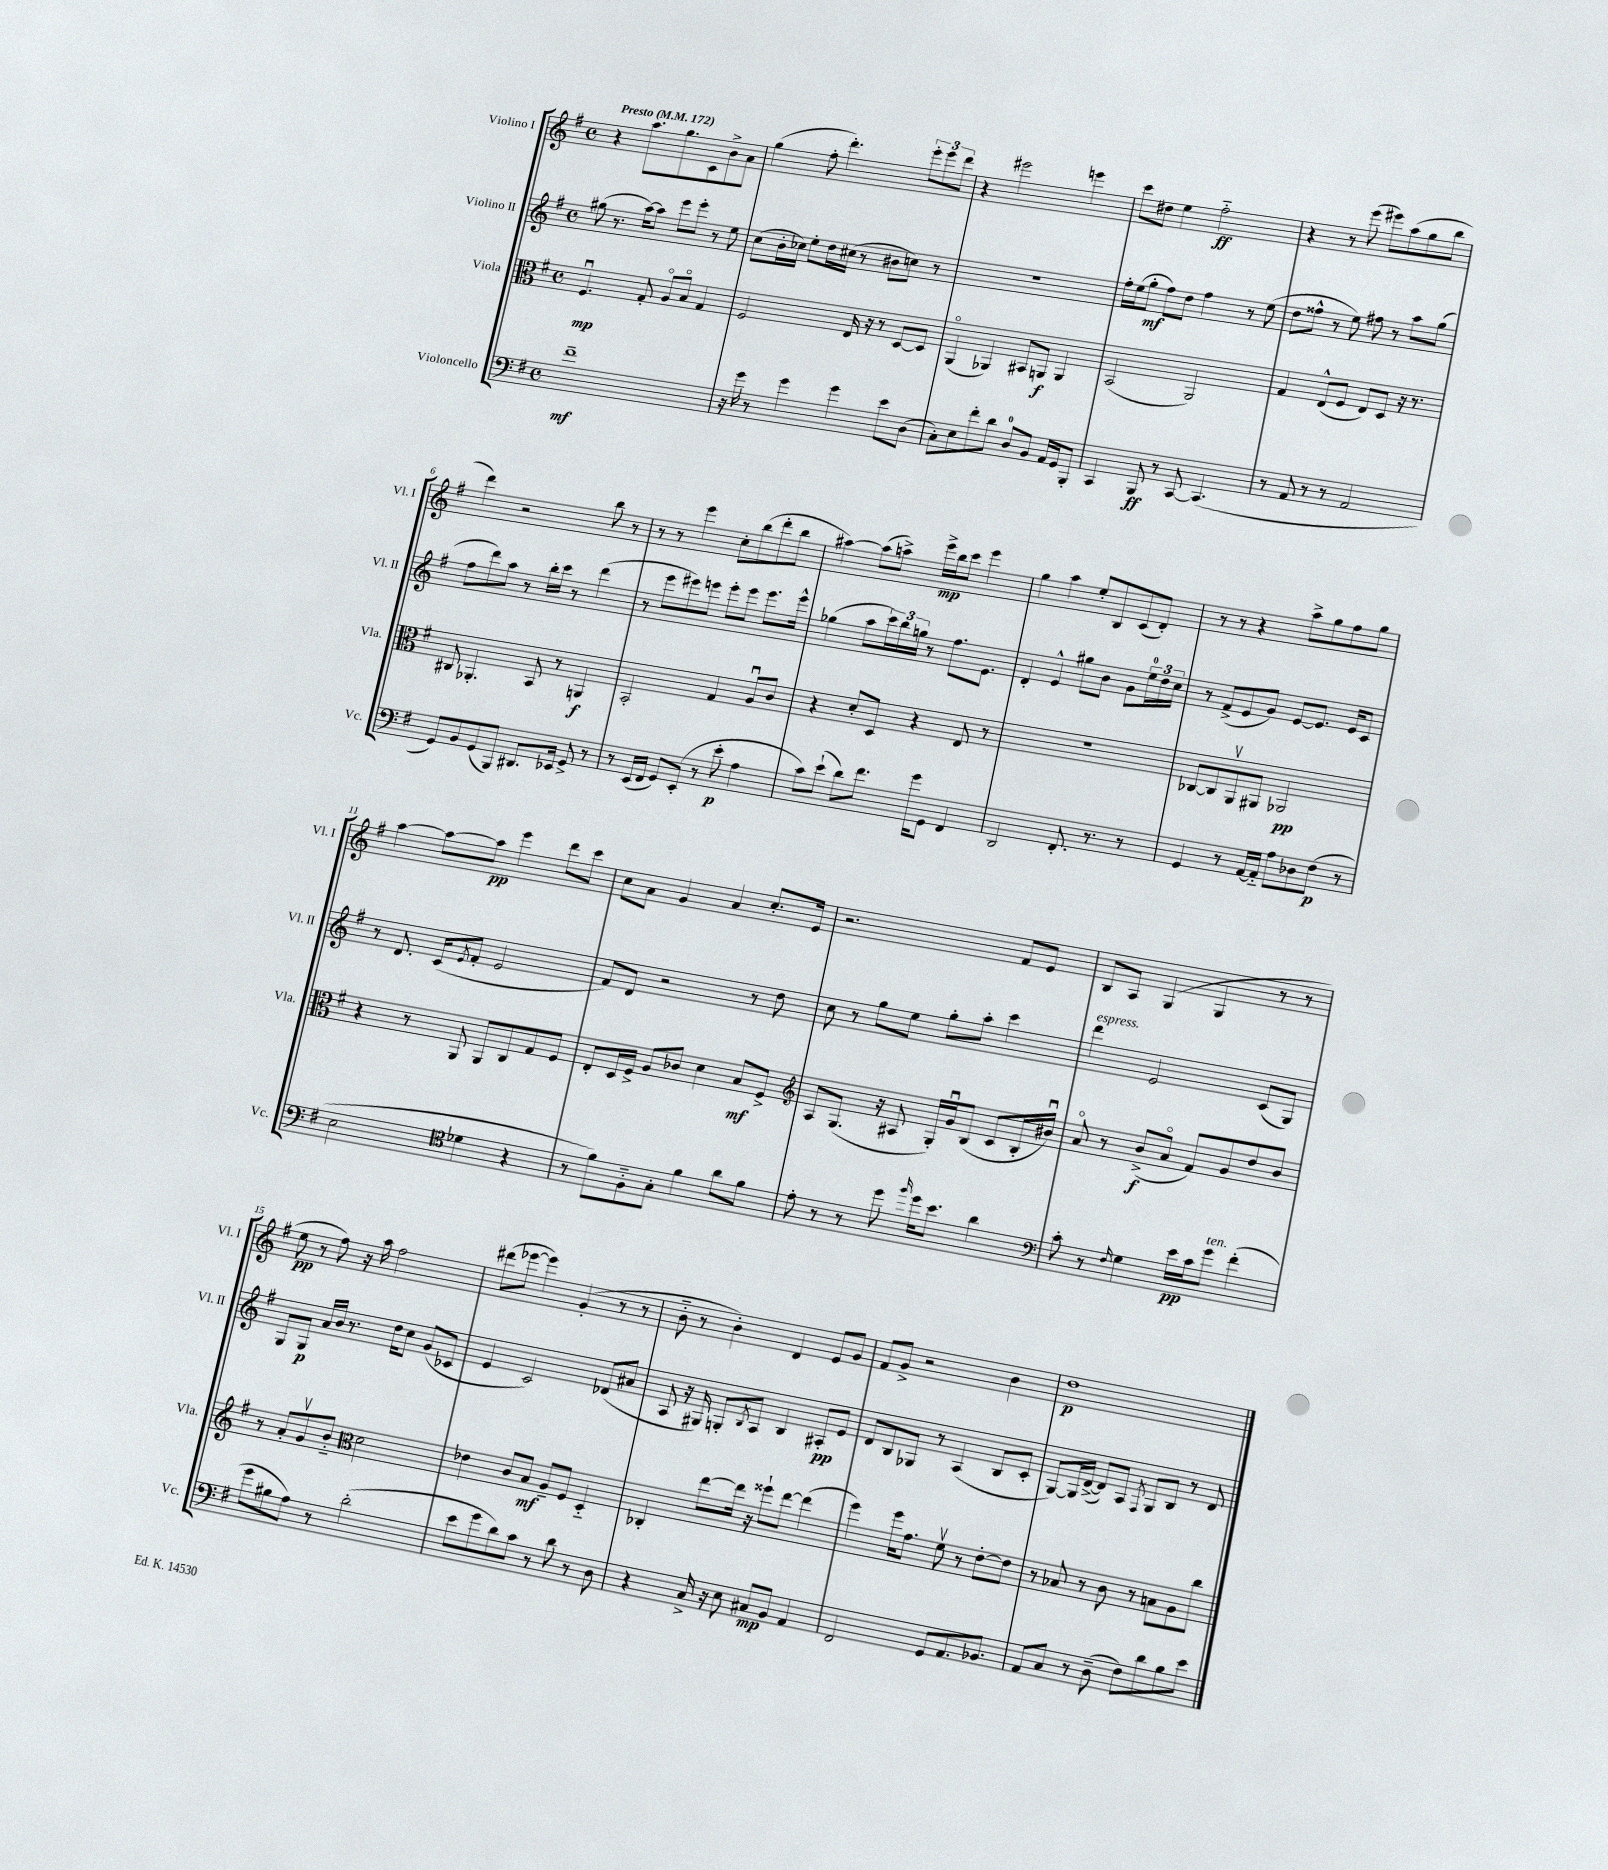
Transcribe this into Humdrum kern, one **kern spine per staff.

**kern	**dynam	**kern	**dynam	**kern	**dynam	**kern	**dynam
*part4	*part4	*part3	*part3	*part2	*part2	*part1	*part1
*staff4	*staff4	*staff3	*staff3	*staff2	*staff2	*staff1	*staff1
*I"Violoncello	*	*I"Viola	*	*I"Violino II	*	*I"Violino I	*
*I'Vc.	*	*I'Vla.	*	*I'Vl. II	*	*I'Vl. I	*
*clefF4	*	*clefC3	*	*clefG2	*	*clefG2	*
*k[f#]	*	*k[f#]	*	*k[f#]	*	*k[f#]	*
*M4/4	*	*M4/4	*	*M4/4	*	*M4/4	*
*met(c)	*	*met(c)	*	*met(c)	*	*met(c)	*
*MM172	*	*MM172	*	*MM172	*	*MM172	*
=1	=1	=1	=1	=1	=1	=1	=1
!	!	!	!	!	!	!LO:TX:a:B:t=Presto	!
1f#~	mf	4.F#u/	mp	(8gg#X\	.	4r	.
.	.	.	.	8.r	.	.	.
.	.	.	.	.	.	8.aa\L	.
.	.	.	.	[16aa\KL)	.	.	.
.	.	8G'/	.	8aa\J]	.	.	.
.	.	.	.	.	.	8.gg\	.
.	.	8A/L	.	8eee\L	.	.	.
.	.	8B/J	.	8eee'\J	.	8c\	.
.	.	4G/	.	8r	.	8b^\	.
.	.	.	.	8ee\	.	8a\J	.
=2	=2	=2	=2	=2	=2	=2	=2
16r	.	2F#/	.	(8cc\L	.	(4gg\	.
16g\	.	.	.	.	.	.	.
8r	.	.	.	16b'\L	.	.	.
.	.	.	.	16cc-X\JJ)	.	.	.
4g\	.	.	.	8ee'\L	.	8ff#'\	.
.	.	.	.	16dd\L	.	4.ddd'\)	.
.	.	.	.	(16cc#X\JJ	.	.	.
4g\	.	16E/	.	8r	.	.	.
.	.	16r	.	.	.	.	.
.	.	8r	.	8b#X\L	.	.	.
8e\L	.	[8D/L	.	8ccn\J)	.	12eee'\L	.
.	.	.	.	.	.	12eee\	.
(8D\J	.	8D/J]	.	8r	.	.	.
.	.	.	.	.	.	12ddd\J	.
=3	=3	=3	=3	=3	=3	=3	=3
8C'\L)	.	(4AA/	.	1r	.	4r	.
8E\	.	.	.	.	.	.	.
8f#'\	.	4AA-X/)	.	.	.	2eee#X\	.
8d\J	.	.	.	.	.	.	.
8D/L	.	8BB#X/L	.	.	.	.	.
8BB/J	.	8AAn/J	f	.	.	.	.
16AA/LL	.	4AA/	.	.	.	4eeen\	.
16GG/J	.	.	.	.	.	.	.
8BBB'/J	.	.	.	.	.	.	.
=4	=4	=4	=4	=4	=4	=4	=4
4CC/	.	(2BB/	.	16ff#'\LL	.	8ccc\L	.
.	.	.	.	(16ee\J	.	.	.
.	.	.	.	8gg'\J	mf	8dd#X\J	.
8BBB/	ff	.	.	8ff#\L)	.	4ee\	.
8r	.	.	.	8dd\J	.	.	.
[8CC/	.	2AA/)	.	4ff#\	.	2ff#\	ff
(4.CC/]	.	.	.	.	.	.	.
.	.	.	.	8r	.	.	.
.	.	.	.	(8ee\	.	.	.
=5	=5	=5	=5	=5	=5	=5	=5
8r	.	4G/	.	8dd\L	.	4r	.
8AA/	.	.	.	8ff##X^^\J	.	.	.
8r	.	(8E^^/L	.	8r	.	8r	.
8r	.	8F#/J	.	8ee\)	.	(8eee\	.
2AA/	.	8E/L)	.	8ff#X\	.	8eee#X\L)	.
.	.	8D/J	.	8r	.	(8aa\	.
.	.	16r	.	8aa\L	.	8gg\	.
.	.	8.r	.	.	.	.	.
.	.	.	.	(8gg\J	.	8bb\J	.
!!LO:LB:g=z
=6	=6	=6	=6	=6	=6	=6	=6
8GG/L)	.	8C#X/	.	8ff#\L	.	4ddd\)	.
8BB/	.	4.AA-X'/	.	8ddd\)	.	.	.
(8GG/	.	.	.	8aa\J	.	2r	.
8BBB/J)	.	.	.	8r	.	.	.
8.DD#X/L	.	8BB/	.	16bb'\LL	.	.	.
.	.	.	.	16ccc\JJ	.	.	.
.	.	8r	.	8r	.	.	.
16EE-X/Jk	.	.	.	.	.	.	.
8GG^/	.	4AAn/	f	(4ddd\	.	8bb\	.
8r	.	.	.	.	.	8r	.
=7	=7	=7	=7	=7	=7	=7	=7
8r	.	2BB'/	.	8r	.	8r	.
(16EE/LL	.	.	.	8eee\L	.	8r	.
16FF#/JJ	.	.	.	.	.	.	.
8GG/L)	.	.	.	8eee#X\)	.	4eee\	.
(8EE'/J	.	.	.	8eeen\J	.	.	.
8r	.	4G/	.	8eee'\L	.	8cc'\L	.
8e'\	p	.	.	8eee\J	.	(8bb\	.
4A\	.	8Au/L	.	8.eee\L	.	8ddd'\	.
.	.	8c/J	.	.	.	8bb\J	.
.	.	.	.	16eee^^\Jk	.	.	.
=8	=8	=8	=8	=8	=8	=8	=8
8c\L)	.	4r	.	(4gg-X\	.	[4aa#X\)	.
(8e`\J	.	.	.	.	.	.	.
8d\L)	.	8d'/L	.	8aa\L	.	(8aa#\L]	.
8.f#\J	.	8D/J	.	24ccc\L)	.	8aan^\J)	.
.	.	.	.	24bb\	.	.	.
.	.	.	.	24ggn\JJ	.	.	.
.	.	4r	.	8r	.	16eee^\LL	mp
16g\KL	.	.	.	.	.	16bb\J	.
8GG\J	.	.	.	8.ff#\L	.	8ccc\J	.
4FF#/	.	8E/	.	.	.	4eee\	.
.	.	.	.	8.e\J	.	.	.
.	.	8r	.	.	.	.	.
=9	=9	=9	=9	=9	=9	=9	=9
2DD/	.	1r	.	4d'/	.	4gg\	.
.	.	.	.	4e^^/	.	4aa\	.
8.FF#'/	.	.	.	8gg#X\L	.	8ee'/L	.
.	.	.	.	8b\J	.	8B/	.
8.r	.	.	.	.	.	.	.
.	.	.	.	8g\L	.	(8c/	.
8r	.	.	.	24ee\L	.	8d'/J)	.
.	.	.	.	24dd\	.	.	.
.	.	.	.	24cc\JJ	.	.	.
=10	=10	=10	=10	=10	=10	=10	=10
4GG/	.	[8C-X/L	.	8r	.	8r	.
.	.	8C-/]	.	(8f#^/L	.	8r	.
8r	.	8AAv/	.	8e/	.	4r	.
[16AA/LL	.	8AA#X/J	.	8g/J)	.	.	.
16AA/JJ]	.	.	.	.	.	.	.
8A\L	.	2AA-X/	pp	[8e/L	.	8aa^\L	.
8D-X\	.	.	.	8.e/J]	.	8gg\	.
(8F#\J	p	.	.	.	.	8ff#\	.
.	.	.	.	16e/KL	.	.	.
8r	.	.	.	8c/J	.	8gg\J	.
!!LO:LB:g=z
=11	=11	=11	=11	=11	=11	=11	=11
2E\	.	4r	.	8r	.	[4aa\	.
.	.	.	.	8.d/	.	.	.
.	.	8r	.	.	.	8aa\L_	.
.	.	.	.	(16c/KL	.	.	.
.	.	.	.	8qe/	.	.	.
.	.	8AA/	.	8f#'/J	.	8aa\J]	pp
*clefC4	*	*	*	*	*	*	*
4d-X\	.	8AA/L	.	2e/	.	4eee\	.
.	.	8C/	.	.	.	.	.
4r	.	8G/	.	.	.	8ddd\L	.
.	.	8F#/J	.	.	.	8ccc\J	.
=12	=12	=12	=12	=12	=12	=12	=12
8r	.	8E'/L	.	8f#/L)	.	8cc\L	.
8f#\L)	.	16D/L	.	8d/J	.	8a\J	.
.	.	16F#^/JJ	.	.	.	.	.
8F#\	.	8A/L	.	2r	.	4g/	.
8G'\J	.	8c-X/J	.	.	.	.	.
4f#\	.	4d\	.	.	.	4a/	.
8a\L	.	8B/L	mf	8r	.	8.cc'/L	.
8f#\J	.	8F#^/J	.	8dd\	.	.	.
.	.	.	.	.	.	16e/Jk	.
=13	=13	=13	=13	=13	=13	=13	=13
*	*	*clefG2	*	*	*	*	*
8e'\	.	8A/L	.	8cc\	.	2.r	.
8r	.	(8.G/J	.	8r	.	.	.
8r	.	.	.	8gg\L	.	.	.
.	.	16r	.	.	.	.	.
8dd\	.	8A#X/	.	8ee\J	.	.	.
16qqff#/	.	.	.	.	.	.	.
16dd\KL	.	16G'/LL)	.	8gg'\L	.	.	.
8.b\J	.	16gu/J	.	.	.	.	.
.	.	(8B/J	.	8aa'\J	.	.	.
4a\	.	8c/L	.	4ccc\	.	8f#/L	.
.	.	16B'/L	.	.	.	8e/J	.
.	.	16b#Xu/JJ)	.	.	.	.	.
=14	=14	=14	=14	=14	=14	=14	=14
*clefF4	*	*	*	*	*	*	*
!	!	!	!	!LO:TX:a:i:t=espress.	!	!	!
8c'\	.	8a/	.	4ddd\	.	8B/L	.
8r	.	8r	.	.	.	8A/J	.
16qqF#/	.	.	.	.	.	.	.
4G\	.	(8b^/L	f	2e/	.	(4G/	.
.	.	8a/J	.	.	.	.	.
16e\LL	pp	8f#/L)	.	.	.	4G/	.
16c\J	.	.	.	.	.	.	.
!LO:TX:a:i:t=ten.	!	!	!	!	!	!	!
8g\J	.	8g/	.	.	.	.	.
(4f#'\	.	8dd/	.	(8c/L	.	8r	.
.	.	8b/J	.	8G/J)	.	8r	.
!!LO:LB:g=z
=15	=15	=15	=15	=15	=15	=15	=15
8g\L	.	8r	.	8G/L	.	8ee\	pp
8B#X\	.	8a'/L	.	8G/J	p	8r	.
8A\J)	.	8gv/	.	16a/LL	.	8ff#\)	.
.	.	.	.	16b/JJ	.	.	.
8r	.	8b/J	.	8.r	.	16r	.
.	.	.	.	.	.	16aa\	.
*	*	*clefC3	*	*	*	*	*
(2d'\	.	2d\	.	.	.	2ff#\	.
.	.	.	.	16dd\KL	.	.	.
.	.	.	.	8cc\J	.	.	.
.	.	.	.	(8g/L	.	.	.
.	.	.	.	8c-X/J	.	.	.
=16	=16	=16	=16	=16	=16	=16	=16
8e\L	.	4e-X\	.	4e/	.	(8ddd#X\L	.
8g\	.	.	.	.	.	[8eee-X\J	.
8d\)	.	8c/L	.	2c/)	.	4eee-\])	.
8c\J	.	8B/J	mf	.	.	.	.
8r	.	8A~/L	.	.	.	(4g'/	.
8d\	.	8F#/J	.	.	.	.	.
8r	.	4D/	.	(8d-X/L	.	8r	.
8D\	.	.	.	8a#X/J	.	8r	.
=17	=17	=17	=17	=17	=17	=17	=17
4r	.	4C-X'/	.	8A/	.	8b\	.
.	.	.	.	16r	.	8r	.
.	.	.	.	16G#X/)	.	.	.
16C^/	.	[8ee\L	.	8Gn'/L	.	4b'\)	.
16r	.	.	.	.	.	.	.
.	.	.	.	8qB/	.	.	.
8E\	.	16ee\Jk]	.	8A/J	.	.	.
.	.	16r	.	.	.	.	.
8C#X/L	mp	8ff##X`\L	.	4B/	.	4d/	.
8BB/J	.	[8ee\J	.	.	.	.	.
4AA/	.	(4ee\]	.	8A#X'/L	pp	8e/L	.
.	.	.	.	8e/J	.	8g/J	.
=18	=18	=18	=18	=18	=18	=18	=18
2FF#/	.	4ff#\)	.	8d/L	.	8f#/L	.
.	.	.	.	8B/	.	8g^/J	.
.	.	16ff#\KL	.	8G-X/J	.	2r	.
.	.	8.g\J	.	.	.	.	.
.	.	.	.	8r	.	.	.
8GG/L	.	8f#v\	.	(4A/	.	.	.
8.AA/	.	8r	.	.	.	.	.
.	.	[8e'\L	.	8B/L	.	4b\	.
8.BB-X/J	.	.	.	.	.	.	.
.	.	8e\J]	.	8c'/J	.	.	.
=19	=19	=19	=19	=19	=19	=19	=19
8AA/L	.	8r	.	[8G/L)	.	1dd	p
8C/J	.	8B-X/	.	16G/L]	.	.	.
.	.	.	.	([16d^/JJ	.	.	.
8r	.	8r	.	8d/L])	.	.	.
(8D~\	.	8c\	.	8A/J	.	.	.
.	.	.	.	8qF#/	.	.	.
8F#\L)	.	8r	.	8G/L	.	.	.
8d\	.	8Bn\L	.	8B/J	.	.	.
8B\	.	8A\	.	8r	.	.	.
8e\J	.	8cc\J	.	8d/	.	.	.
==	==	==	==	==	==	==	==
*-	*-	*-	*-	*-	*-	*-	*-
